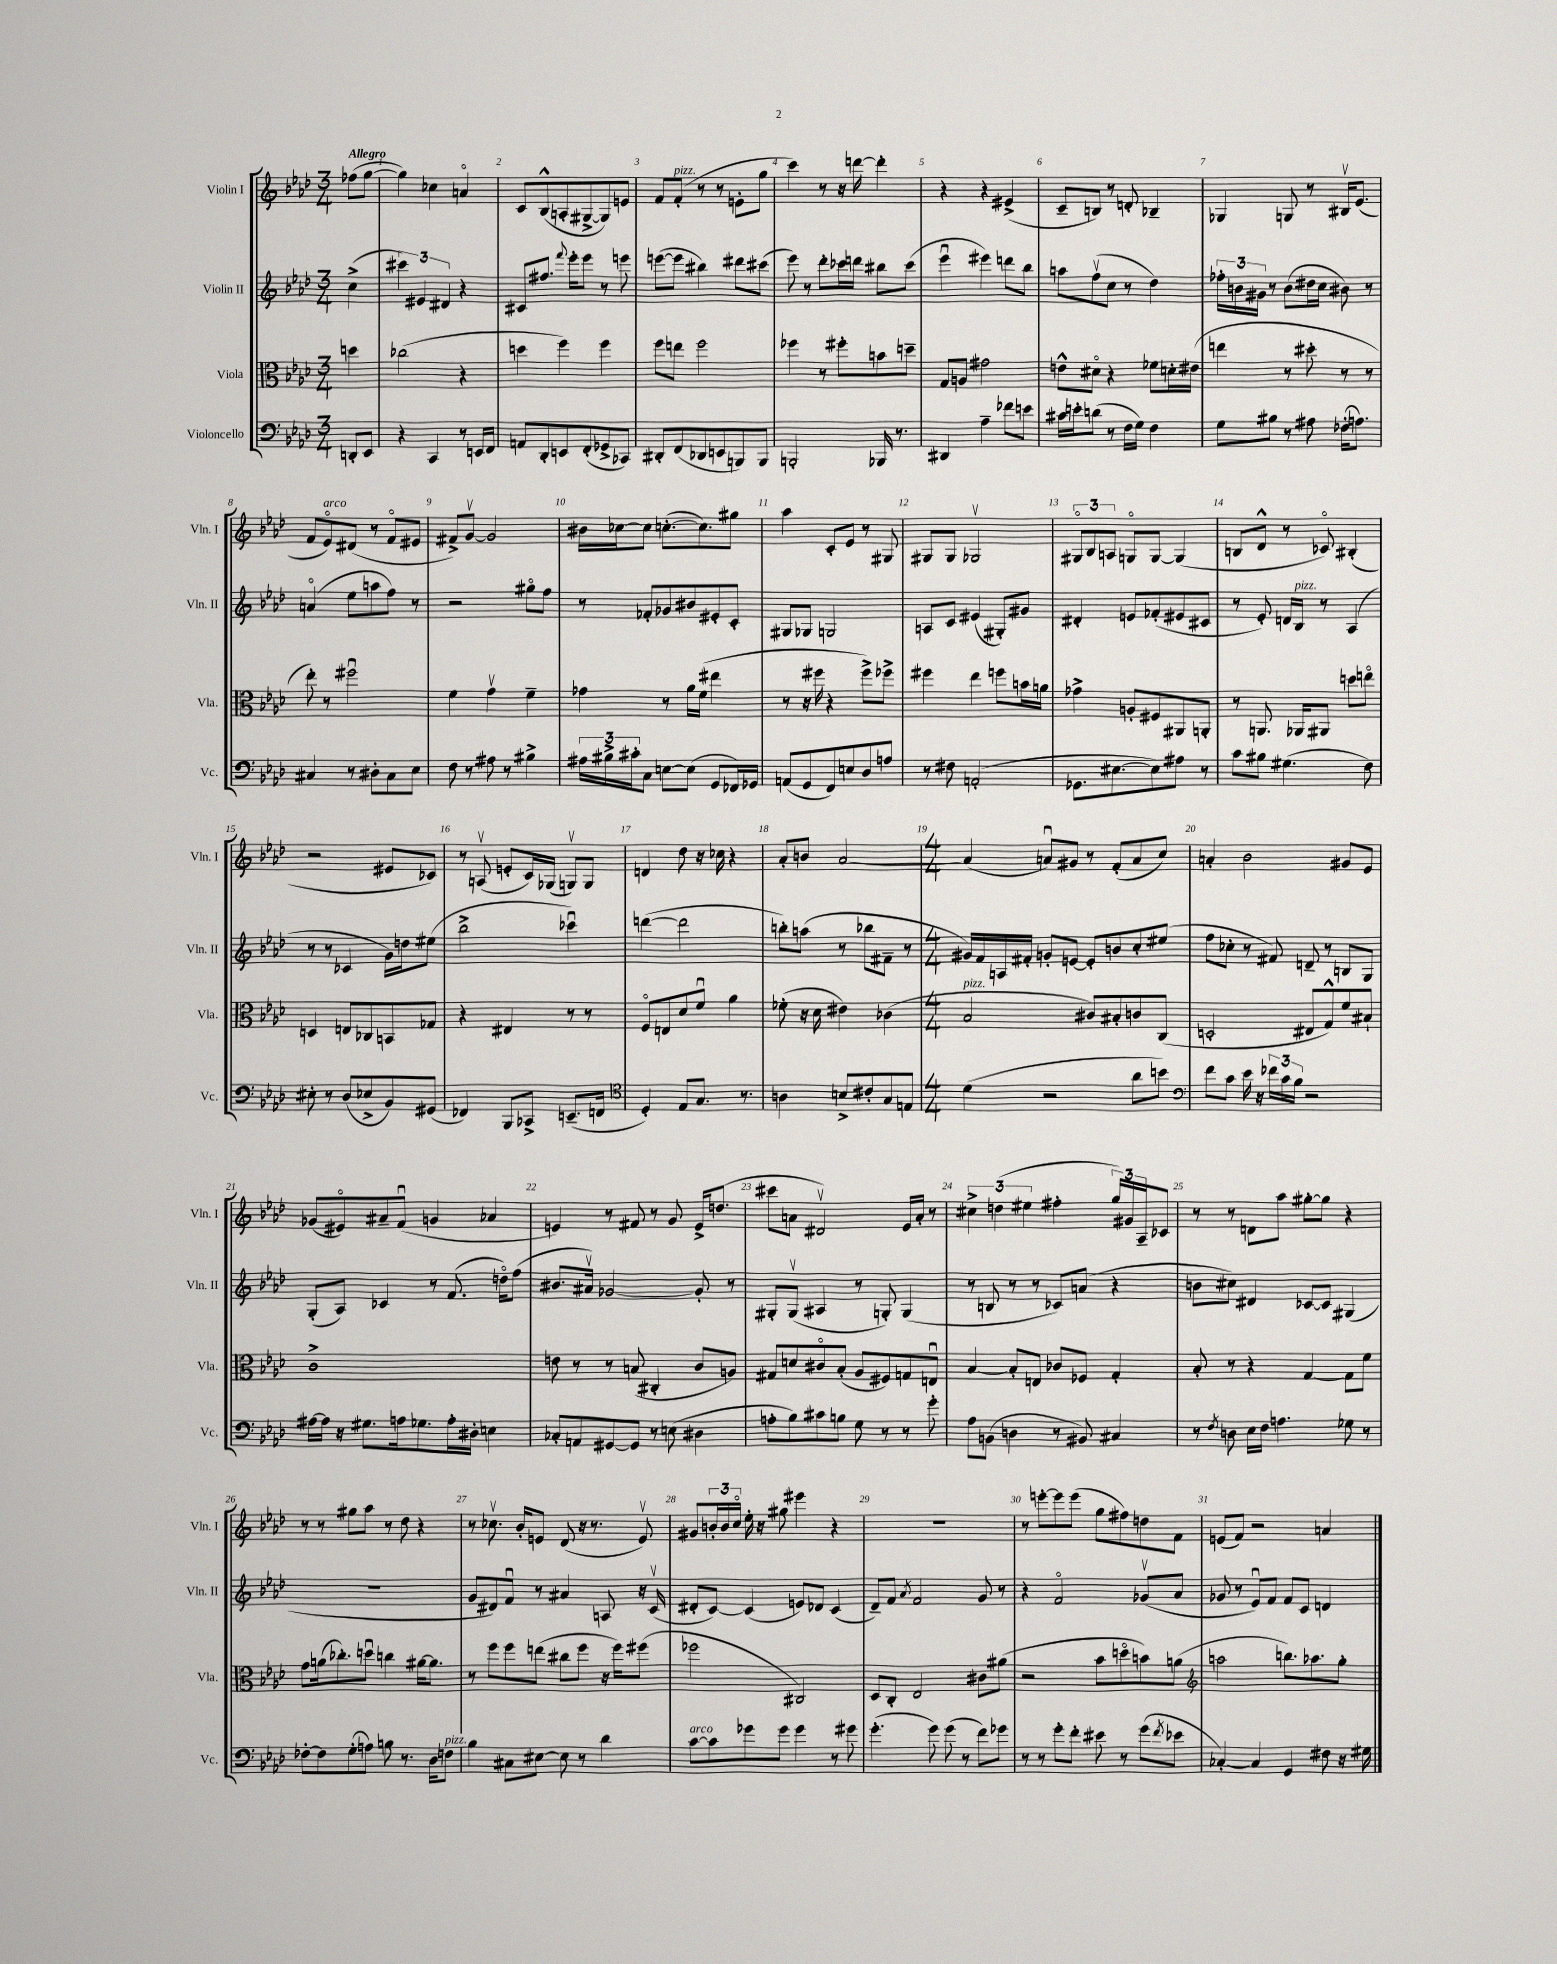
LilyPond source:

<<
\new StaffGroup <<
\new Staff = "s0" \with { instrumentName = "Violin I" shortInstrumentName = "Vln. I" } {
    \clef treble \key aes \major \numericTimeSignature \time 3/4 \partial 4 \tempo "Allegro"
    fes''8( g''8~ |
    g''4) ces''4 a'4\flageolet |
    c'8 bes8-^( a8-. gis8~-> gis8) e'8 |
    f'8 f'8-.^\markup { \italic "pizz." }( r8 r8 e'8-. g''8 |
    c'''4) r8 r16 d'''16~ d'''4-. |
    r4 r4 eis'4->( |
    c'8-- b8) r8 d'8-. bes4-- |
    ges4 g8 r8 bis16\upbow ees'8.( |
    f'8 ees'8\flageolet^\markup { \italic "arco" }) dis'8( r8 f'8\flageolet eis'8 |
    fis'8->) g'8~\upbow g'2 |
    bis'16 ces''16~ ces''8 c''8.~-.( c''8.) gis''8 |
    aes''4 c'8-. ees'8 r8 gis8 |
    gis8 gis8 ges2\upbow |
    \tuplet 3/2 { gis8\flageolet bes8 a8 } g8\flageolet g8~ g4( |
    b8 des'8-^ r8 ces'8\flageolet) bis4-.( |
    r2 eis'8 ces'8) |
    r8 a8\upbow( e'8-. c'16) ges16( g8\upbow) g8 |
    d'4 des''8 r16 ces''16 r4 |
    aes'8-. b'8 aes'2~ |
    \numericTimeSignature \time 4/4 aes'4( a'8\downbow) gis'8 r8 f'8-.( a'8 c''8) |
    a'4-. bes'2 gis'8 ees'8 |
    ges'8( eis'8\flageolet) ais'8-- f'8\downbow( g'4 aes'4 |
    e'4) r8 fis'8 r8 g'8 e'16-> d''8.( |
    cis'''8 a'8 dis'2\upbow) ees'16 a'16-. r8 |
    \tuplet 3/2 { cis''4-> d''4( eis''4 } fis''4-. \tuplet 3/2 { g''16) gis'16 aes16-- } ces'8 |
    r8 r8 d'8 aes''8 gis''8~-. gis''8 r4 |
    r8 r8 gis''8 aes''8 r8 des''8 r4 |
    r8 ces''8.\upbow bes'16-. e'8 des'8( r16 r8. e'8\upbow) |
    gis'8 \tuplet 3/2 { b'16-. b'16 c''16\flageolet } ees''16-. r16 gis''8 eis'''4 r4 |
    R1 |
    r8 e'''8~-. e'''8 e'''8( g''8 fis''8) d''8 f'8 |
    e'8( f'8) r2 a'4 \bar "|." |
}
\new Staff = "s1" \with { instrumentName = "Violin II" shortInstrumentName = "Vln. II" } {
    \clef treble \key aes \major \numericTimeSignature \time 3/4 \partial 4
    c''4->( |
    \tuplet 3/2 { cis'''4) eis'4 dis'4 } r4 |
    cis'8 fis''8. \appoggiatura { f'''8 } ees'''16-. ees'''8 r8 e'''8 |
    e'''8~( e'''8 bis''4) dis'''8 cis'''8( |
    ees'''8) r8 des'''8-. ces'''16 d'''16 bis''8 ces'''8( |
    ees'''4\downbow eis'''4) d'''8 bes''8 |
    a''8 f''8\upbow( c''8 r8 des''4) |
    \tuplet 3/2 { fes''16-. b'16 gis'16 } r8 b'8( dis''16 c''16 bis'8) r8 |
    a'4\flageolet( ees''8 a''8 f''8) r8 |
    r2 gis''8\flageolet f''8 |
    r8 fes'8-. ges'8 bis'8 eis'8-. c'8-. |
    gis8 ges8 g2 |
    a8 c'8 eis'4( gis8-.) gis'8 |
    dis'4-. e'8 fes'8-.( eis'8 cis'8 |
    r8 ees'8-.) d'16 bes16^\markup { \italic "pizz." } r8 aes4( |
    r8 r8 ces'4 g'16) d''16 eis''8( |
    bes''2-> ces'''4\downbow) |
    d'''4~( d'''2 |
    b''8-.) a''8( r8 bes''8 fis'8-- r8 |
    \numericTimeSignature \time 4/4 gis'16) f'16 a16 fis'16-. g'8-. e'8~ e'8-. b'8 c''8-. eis''8( |
    f''8 ces''8-. r8 fis'8) d'8-- r8 b8 g8 |
    g8-.( aes8) ces'4 r8 f'8.( d''16\flageolet) f''8( |
    bis'8. ais'16\upbow) ges'2~ ges'8-. r8 |
    gis8-. gis8\upbow( ais4 r8 g8-.) g4( |
    r8 b8 r8 r8 ces'8) a'8( r4 |
    b'8 cis''8) dis'4 ces'8~ ces'8 gis4( |
    R1 |
    g'8 dis'8) f'8\downbow r8 ais'4 a8 r16 c'16\upbow( |
    dis'8-. c'8~) c'4( e'8) des'8 c'4( |
    des'8--) f'8 \acciaccatura { aes'8 } f'2 g'8 r8 |
    r4 f'2\flageolet ges'8\upbow( aes'8 |
    ges'8 r8 ees'8\downbow) f'8 f'8 c'8 d'4 \bar "|." |
}
\new Staff = "s2" \with { instrumentName = "Viola" shortInstrumentName = "Vla." } {
    \clef alto \key aes \major \numericTimeSignature \time 3/4 \partial 4
    d''4 |
    ces''2( r4 |
    d''4 f''4) f''4 |
    f''8 e''8 f''2 |
    fes''4 r8 fis''8-. b'8 d''8-- |
    g8 a8 gis'2 |
    e'8-^ dis'8\flageolet r4 fes'8 d'16-. eis'16( |
    e''4 r8 dis''8-. r8 r8 |
    ees''8-.) r8 fis''2\downbow |
    f'4 g'4\upbow f'4-- |
    ges'4 r8 aes'16 f'16( eis''4 |
    r8 r16 fis''16 r4 fis''8->) fes''8-> |
    fis''4 ees''4 f''8 b'16 a'16 |
    ges'4-> a8-. fis8 ais,8 a,8-. |
    r8 a,8. aes,16 ais,8 d''8 e''8\flageolet |
    d4 e8 ces8 b,8 ges8 |
    r4 eis4 r8 r8 |
    f8\flageolet e8 des'8 f'8\downbow aes'4 |
    fes'8-.( r16 des'16 eis'4) ces'4( |
    \numericTimeSignature \time 4/4 bes2^\markup { \italic "pizz." } cis'8) bis8-. c'8 c8( |
    d2-. eis8 g8-^) f'8 bis8-! |
    c'1-> |
    e'8 r8 r8 b8( cis4-. c'8 a8) |
    gis8 d'8 cis'8\flageolet bes8-.( aes8 fis8) g8 e8\downbow |
    bes4~ bes8-. e8 ces'8 fes8 g4-. |
    bes8-. r8 r4 g4~ g8 f'8 |
    g'8 a'16( ces''8.-.) d''8\downbow c''4 ais'16~ ais'8. |
    r8 f''8 f''8 e''8( cis''8 f''8 r16 f''16) fis''8( |
    fes''2 cis2) |
    des8 c8-. ees2 cis'8 ais'8( |
    r2 bes'8 d''8\flageolet b'8) a'8( |
    \clef treble a''2 b''8.) aes''8. g''8-. \bar "|." |
}
\new Staff = "s3" \with { instrumentName = "Violoncello" shortInstrumentName = "Vc." } {
    \clef bass \key aes \major \numericTimeSignature \time 3/4 \partial 4
    d,8-. ees,8 |
    r4 c,4 r8 e,16 f,16 |
    a,8 des,8-. e,8 f,8-.( ges,8-> ces,8) |
    dis,8-. f,8( des,8 e,8 b,,8) b,,8 |
    b,,2-. bes,,16 r8. |
    dis,4 aes4-- fes'8 e'8 |
    cis'16 e'16-. d'8( r8 f16 g16) f4 |
    g8 bis8 r8 ais8 fes16-.( a8.) |
    cis4 r8 dis8-. cis8 ees8 |
    f8 r8 ais8 r8 bis4-> |
    \tuplet 3/2 { ais16 bis16-> cis'16-. } c8 e8~ e8( g,8 fes,16) ges,16 |
    a,8( g,8 f,8) e8 des8 a8 |
    r8 fis8 a,2-.( |
    ges,8. eis8.~ eis8) ais8 r8 |
    c'8 bis8 gis4.( f8) |
    eis8-. r8 des8( ees8-> bes,8) gis,8( |
    fes,4) bes,,8 ces,8-> e,8.--( f,16 |
    \clef tenor des4-.) ees8 g8. r8. |
    a4 b8-> cis'8-. g8 e8 |
    \numericTimeSignature \time 4/4 des'4( r2 aes'8 b'8) |
    \clef bass f'8 c'8 ees'16 r16 \tuplet 3/2 { fes'16 c'16 bes16 } r2 |
    ais16~ ais16 r16 gis8. a16 ges8. a16-. dis16-. e4 |
    ces8-. a,8 gis,8~ gis,8 r8 e8( dis4 |
    a8-. bes8) cis'8 b8 g8 r8 r8 g'8-. |
    aes8 b,8( d4 r8 bis,8) cis4 |
    r8 \acciaccatura { f8 } d8 ees16 f16 a4. ges8 r8 |
    fes8~-. fes8 g8-.( a8) b8 r8. des16 f8^\markup { \italic "pizz." } |
    bes4 cis8 eis8~ eis8 r8 des'4 |
    c'8~^\markup { \italic "arco" } c'8 ges'8 ges'8 ges'4 r8 gis'8 |
    g'4.-.( g'8) g'8( r8 f'8) ges'8 |
    r8 r8 g'8-. f'8-. eis'8 r8 g'8( \acciaccatura { f'8 } ees'8 |
    ces4~-.) ces4 g,4 fis8 r16 gis16 \bar "|." |
}
>>
>>
\layout { \context { \Score \override BarNumber.break-visibility = ##(#f #t #t) barNumberVisibility = #all-bar-numbers-visible } }
